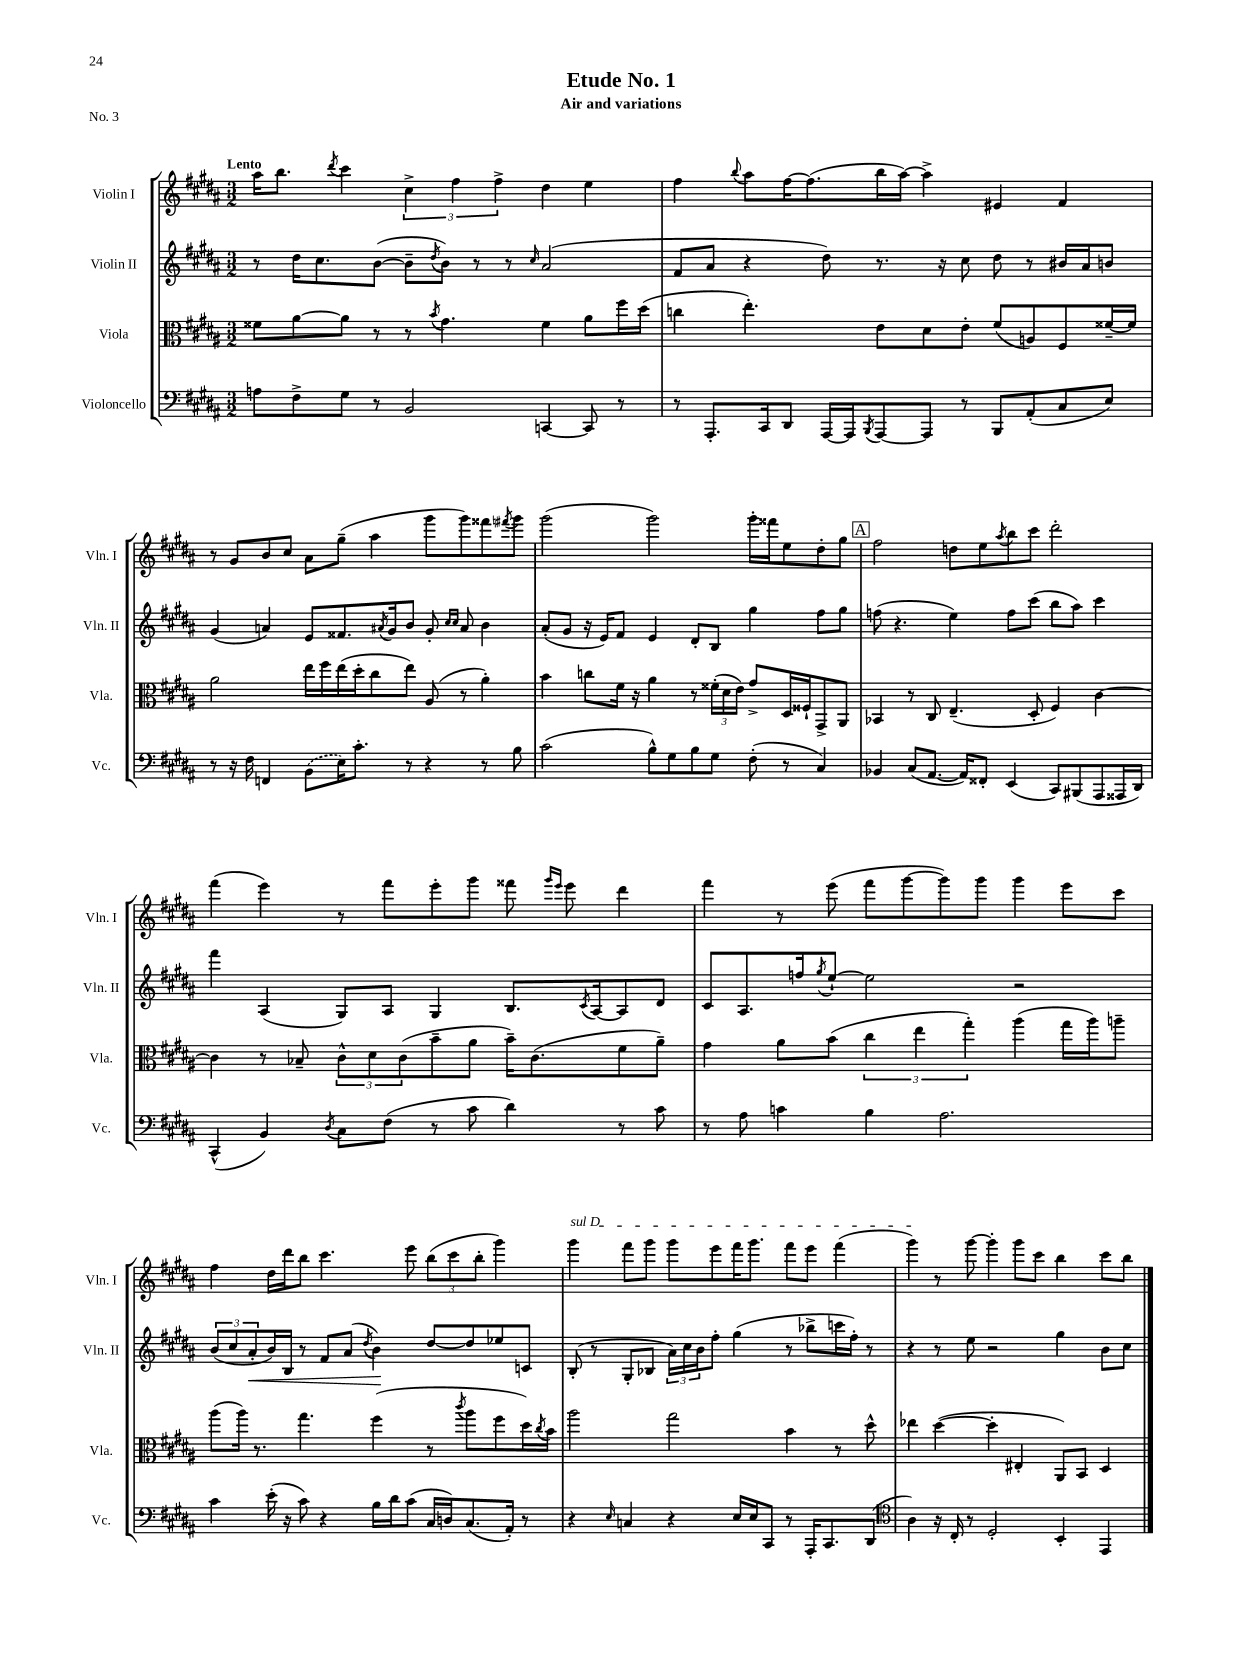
\header { title = "Etude No. 1" subtitle = "Air and variations" piece = "No. 3" }
<<
\new StaffGroup <<
\new Staff = "s0" \with { instrumentName = "Violin I" shortInstrumentName = "Vln. I" } {
    \clef treble \key b \major \numericTimeSignature \time 3/2 \tempo "Lento"
    ais''16 b''8. \acciaccatura { dis'''8 } cis'''4 \tuplet 3/2 { cis''4-> fis''4 fis''4-> } dis''4 e''4 |
    fis''4 \appoggiatura { b''8 } ais''8 fis''16~ fis''8.( b''16 ais''16~) ais''4-> eis'4 fis'4 |
    r8 gis'8 b'8 cis''8 ais'8 gis''8--( ais''4 gis'''8 gis'''8) fisis'''8 \acciaccatura { fis'''8 } gis'''8 |
    gis'''2( gis'''2) gis'''16-. fisis'''16 e''8 dis''8-. gis''8 |
    \mark \markup { \box "A" } fis''2 d''8 e''8 \acciaccatura { ais''8 } b''8 cis'''8 dis'''2-. |
    fis'''4( e'''4) r8 fis'''8 e'''8-. gis'''8 fisis'''8 \grace { gis'''16 e'''16 } e'''8 dis'''4 |
    fis'''4 r8 e'''8( fis'''8 gis'''8~ gis'''8) gis'''8 gis'''4 e'''8 cis'''8 |
    fis''4 dis''16 dis'''16 b''8 cis'''4. e'''8 \tuplet 3/2 { b''8( cis'''8 b''8-. } gis'''4) |
    \once \override TextSpanner.bound-details.left.text = \markup { \italic "sul D" } gis'''4\startTextSpan fis'''8 gis'''8 gis'''8 e'''8 fis'''16 gis'''8. fis'''8 e'''8 fis'''4( |
    gis'''4\stopTextSpan) r8 gis'''8~ gis'''4-. gis'''8 cis'''8 b''4 cis'''8 b''8 \bar "|." |
}
\new Staff = "s1" \with { instrumentName = "Violin II" shortInstrumentName = "Vln. II" } {
    \clef treble \key b \major \numericTimeSignature \time 3/2
    r8 dis''16 cis''8. b'8~( b'8-- \acciaccatura { dis''8 } b'8) r8 r8 \grace { cis''16 } ais'2( |
    fis'8 ais'8 r4 dis''8) r8. r16 cis''8 dis''8 r8 bis'16 ais'16 b'8 |
    gis'4( a'4) e'8 fisis'8. \acciaccatura { ais'8 } gis'16 b'8 gis'8-. \grace { cis''16 cis''16 } ais'8 b'4 |
    ais'8-.( gis'8 r16 e'16) fis'8 e'4 dis'8-. b8 gis''4 fis''8 gis''8 |
    \mark \markup { \box "A" } f''8( r4. e''4) f''8 cis'''8( b''8 ais''8) cis'''4 |
    fis'''4 ais4( gis8) ais8 gis4 b8. \acciaccatura { cis'8 } ais16~ ais8 dis'8 |
    cis'8 ais8. f''16 \acciaccatura { gis''8 } e''8~-! e''2 r2 |
    \tuplet 3/2 { b'8( cis''8 ais'8-.\< } b'16) b16 r8 fis'8 ais'8( \acciaccatura { dis''8 } b'4\!) dis''8~ dis''8 ees''8 c'8 |
    b8-.( r8 gis8-. bes8 \tuplet 3/2 { ais'16) cis''16 b'16 } fis''8-. gis''4( r8 bes''8-> c'''16 fis''16-.) r8 |
    r4 r8 e''8 r2 gis''4 b'8 cis''8 \bar "|." |
}
\new Staff = "s2" \with { instrumentName = "Viola" shortInstrumentName = "Vla." } {
    \clef alto \key b \major \numericTimeSignature \time 3/2
    fisis'8 ais'8~ ais'8 r8 r8 \acciaccatura { b'8 } gis'4. fisis'4 ais'8 fis''16 dis''16( |
    c''4 e''4.-.) e'8 dis'8 e'8-. fis'8( a8) fis8 fisis'16~-- fisis'16 |
    ais'2 e''16 fis''16 e''16( dis''16-. cis''8 e''8) ais8( r8 ais'4-.) |
    b'4 c''8 fis'16 r16 ais'4 r8 \tuplet 3/2 { fisis'16-.( dis'16 e'16) } gis'8-> dis16 fisis16-! gis,8-> ais,8 |
    \mark \markup { \box "A" } bes,4 r8 cis8 e4.--( dis8-. fis4) cis'4~ |
    cis'4 r8 bes8-- \tuplet 3/2 { cis'8-^ dis'8 cis'8( } b'8-- ais'8 b'16--) cis'8.( fis'8 ais'8--) |
    gis'4 ais'8 b'8( \tuplet 3/2 { cis''4 e''4 gis''4-.) } ais''4( gis''16 ais''16) a''8-- |
    ais''8( ais''16) r8. gis''4. fis''4( r8 \acciaccatura { cis'''8 } ais''8 fis''8 dis''16) \acciaccatura { cis''8 } b'16 |
    ais''2 gis''2 b'4 r8 dis''8-^ |
    ees''4 dis''4~( dis''4-. eis4-. ais,8) b,8 dis4 \bar "|." |
}
\new Staff = "s3" \with { instrumentName = "Violoncello" shortInstrumentName = "Vc." } {
    \clef bass \key b \major \numericTimeSignature \time 3/2
    a8 fis8-> gis8 r8 b,2 c,4~ c,8 r8 |
    r8 ais,,8.-. cis,16 dis,8 ais,,16~ ais,,16 \acciaccatura { b,,8 } ais,,8~ ais,,8 r8 b,,8 ais,8-.( cis8 e8) |
    r8 r16 fis16 f,4 \once \slurDashed b,8( e16) cis'8.-. r8 r4 r8 b8 |
    cis'2( b8-^) gis8 b8 gis8 fis8-.( r8 cis4) |
    \mark \markup { \box "A" } bes,4 cis8( ais,8.~ ais,16) fisis,8-. e,4( cis,8) bis,,8( ais,,8 aisis,,16 dis,16) |
    cis,4-^( b,4) \acciaccatura { dis8 } cis8 fis8( r8 cis'8 dis'4) r8 cis'8 |
    r8 ais8 c'4 b4 ais2. |
    cis'4 e'16-.( r16 cis'8) r4 b16 dis'16 cis'8( cis16 d16) cis8.( ais,16-.) r8 |
    r4 \grace { e16 } c4 r4 e16 e16 cis,8 r8 ais,,16-. cis,8. dis,8( |
    \clef tenor ais4) r16 cis16-. r8 dis2-. b,4-. e,4 \bar "|." |
}
>>
>>
\layout { \context { \Score \remove "Bar_number_engraver" } }
